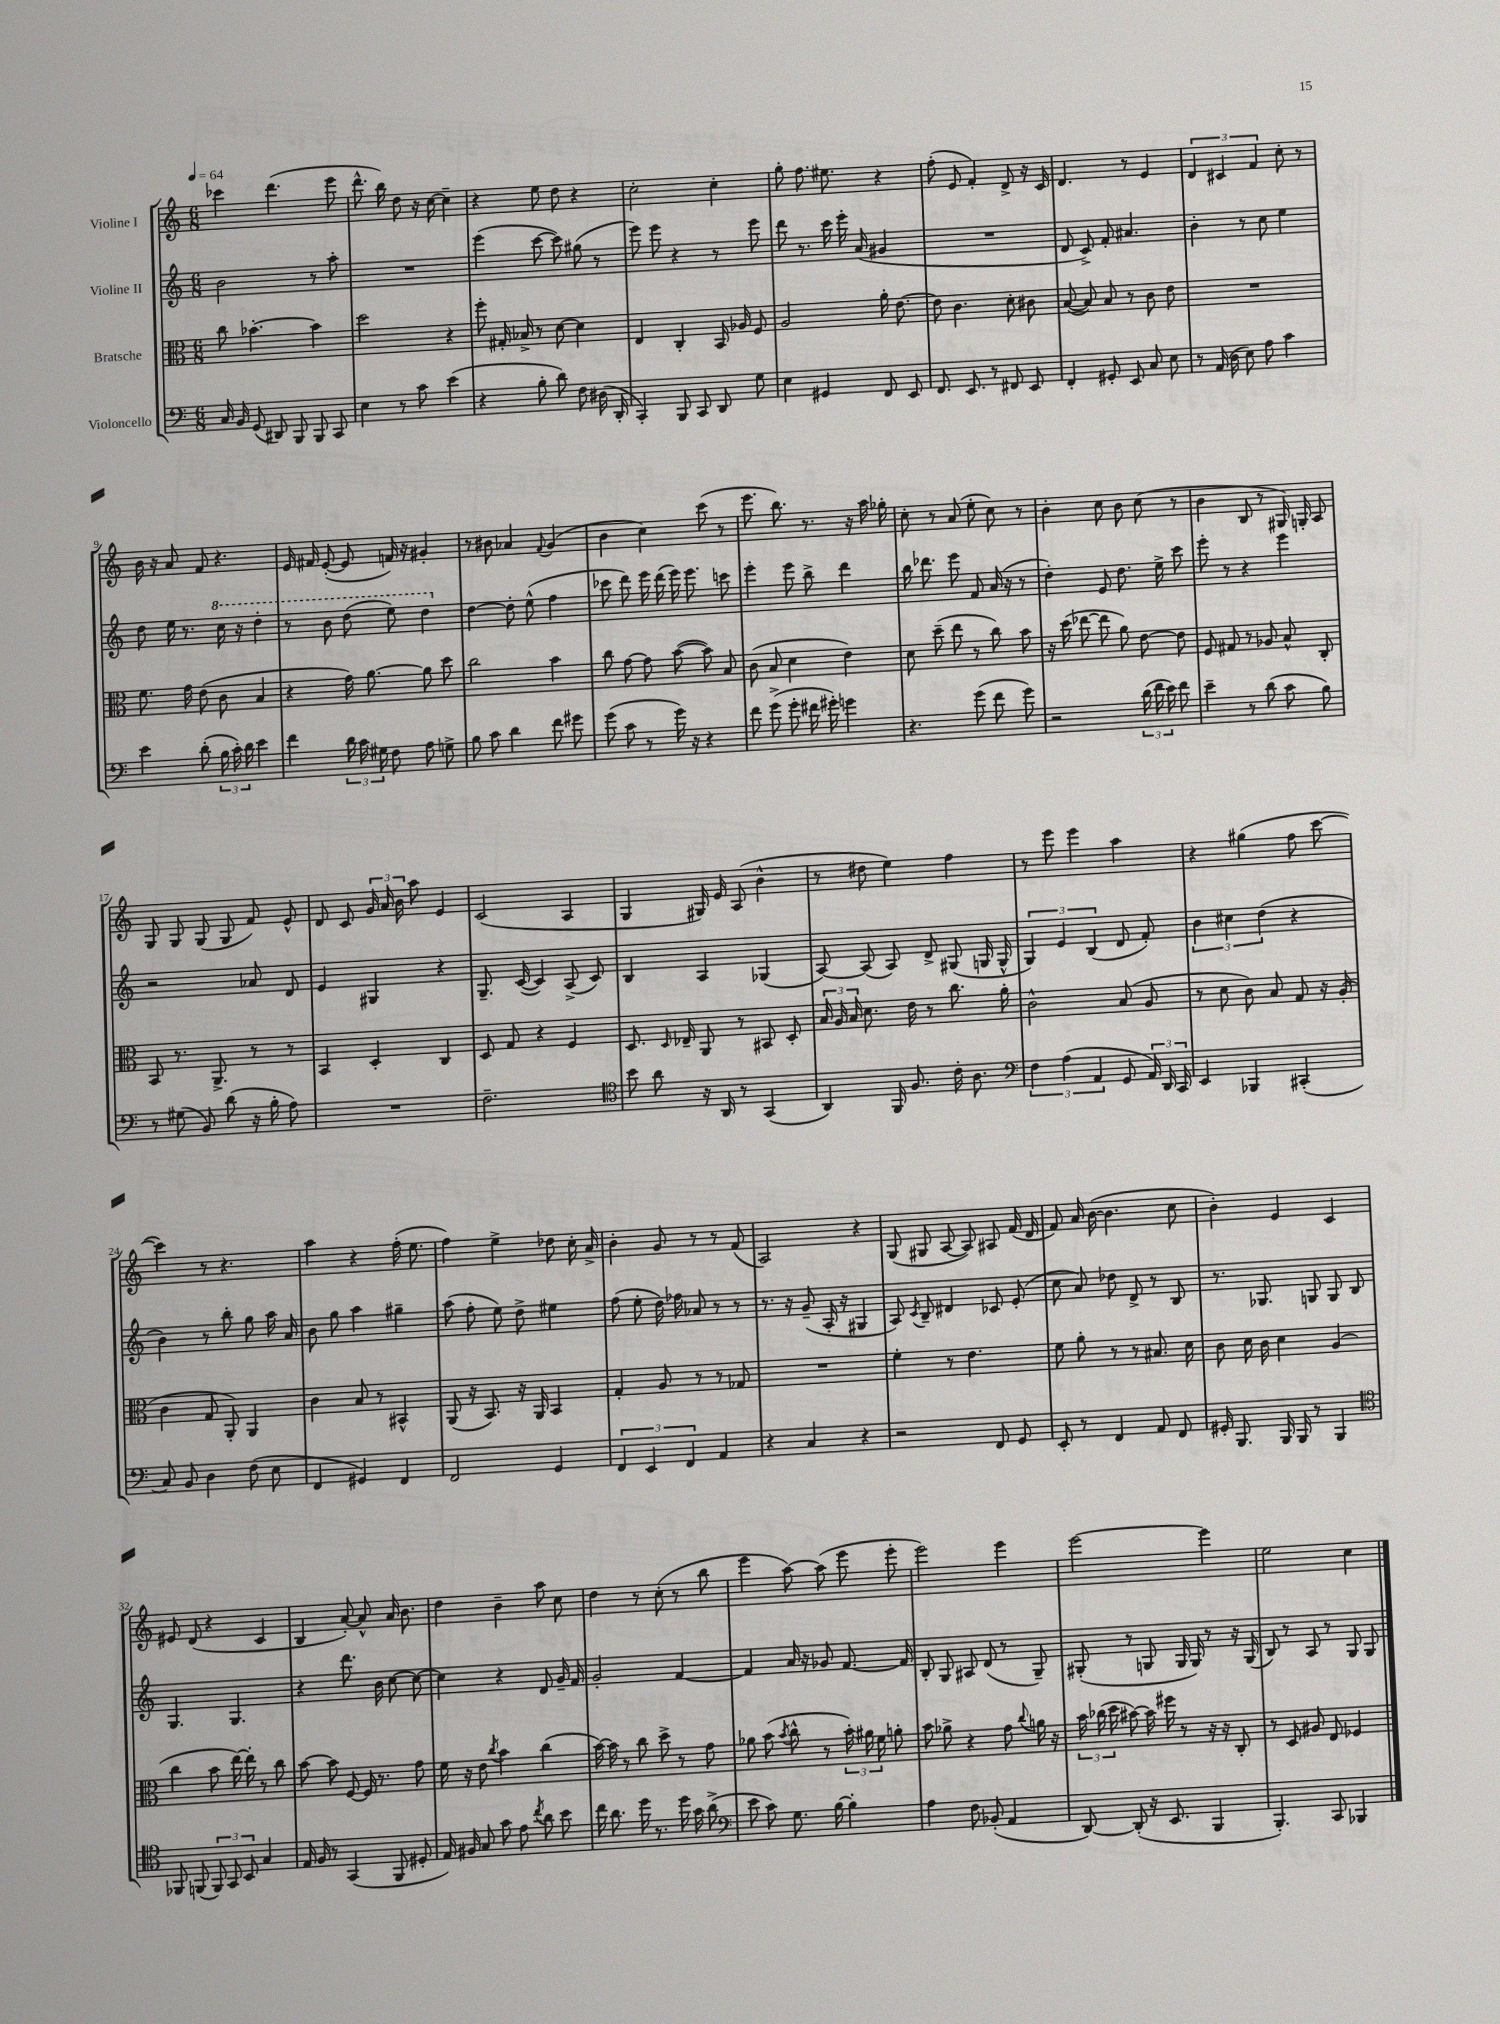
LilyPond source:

<<
\new StaffGroup <<
\new Staff = "s0" \with { instrumentName = "Violine I" } {
    \clef treble \key c \major \numericTimeSignature \time 6/8 \tempo 4 = 64
    \autoBeamOff ces'''4 d'''4.( e'''8 |
    d'''8.-^ b''16) d''8 r16 c''16~ c''4-- |
    r4 e''8 d''8 r4 |
    c''2-. c''4-. |
    g''8-. f''8. eis''8. r4 |
    f''8-.( e'8 f'4-.) d'8-> r16 c'16 |
    d'4. r8 e'4 |
    \tuplet 3/2 { d'4 cis'4 f'4 } c''8-. r8 |
    b'16 r16 a'8 f'8 r4. |
    e'16 fis'16 e'8~-.( e'8 f'16) r16 gis'4-. |
    r8 bis'8 aes'4 \appoggiatura { f'8 } g'4( |
    b'4 c''4) c'''8( r8 |
    e'''8. b''8.) r8. r16 a''16 ges''16-. |
    c''8-. r8 a'8( e''8-. c''8) r8 |
    b'4-. c''8 b'8 c''8( r8 |
    b'4 b8 r8 gis16) g16-. a8 |
    g8 g8 g8( g8 f'8) e'8-^ |
    d'8 c'8 \tuplet 3/2 { g'16 a'16 b'16 } a''8 e'4 |
    c'2( a4 |
    g4 gis16) e'16 a8( b'4-^ |
    r8 dis''8 e''4) f''4 |
    r8 e'''8 e'''4 a''4 |
    r4 gis''4( f''8 c'''8~ |
    c'''4) r8 r4. |
    a''4 r4 f''16-.( e''8. |
    f''4) e''4-> des''8 c''16-. a'16-> |
    b'4-. g'8 r8 r8 f'8( |
    a2) r4 |
    g8( gis8 a8~ a8) ais8 f'16( d'16 |
    f'8) a'16 b'16~( b'4. c''8 |
    b'4-.) e'4 c'4 |
    eis'8 d'8( r4 c'4 |
    b4 a'8~-.) a'8-^ a'16 b'8. |
    d''4 b'4-- a''8 c''8 |
    d''4 r8 c''8-.( r8 b''8 |
    e'''4 a''8~) a''8( e'''8 e'''8-. |
    e'''2) e'''4 |
    e'''2~ e'''4 |
    e''2 c''4 \bar "|." |
}
\new Staff = "s1" \with { instrumentName = "Violine II" } {
    \clef treble \key c \major \numericTimeSignature \time 6/8
    \autoBeamOff b'2 r8 a''8-. |
    R2. |
    e'''4( c'''8~ c'''8) gis''8( r8 |
    e'''8) e'''8 r4 r8 e'''8 |
    d'''8 r8. c'''16 e'''16-. a'16( gis'4 |
    R2. |
    d'8 c'8->) f'8-. ais'4. |
    b'4-. r8 c''8 e''4 |
    d''8 e''16 r8. \ottava #1 c'''16 r16 d'''4-. |
    r8 b''8 d'''8( e'''8) d'''4 \ottava #0 |
    d''4~ d''8-. e''8-^( f''4 |
    ces'''8 d'''8) e'''16 d'''16( e'''16) e'''8. c'''8 |
    e'''4-. e'''8 b''8-> d'''4 |
    b''16 des'''8. e'''8 f'8 a'16( r16 r8 |
    d''4-.) e'8 d''8. e''16-> c'''8 |
    e'''8-. r8 r4 e'''4 |
    r2 aes'8 d'8 |
    e'4 gis4 r4 |
    g8.-- c'16~( c'4) a8->( c'8) |
    b4 a4 ges4( |
    a8~) a8( a8) d'8-> gis8( g16 g16-^ |
    \tuplet 3/2 { g4) e'4 b4( } d'8 f'8-.) |
    \tuplet 3/2 { b'4 cis''4 d''4( } r4 |
    b'4) r8 b''8-. g''8 a''16 a'16 |
    b'8 g''8 a''4 gis''4-- |
    a''8( f''8-. e''8) d''8-> eis''4 |
    f''8( e''8-. d''16) fes''16 aes'8 r8 r8 |
    r8. r16 g'8--( a16-. r16 gis4 |
    a8) \acciaccatura { c'8 } b8-- dis'4 ces'8 e'8-.( |
    c''8 a'8) des''8 d'8-> r8 b8 |
    r8. ges8. g8 g8 b8 |
    g4. g4. |
    r4 d'''8. b'16 c''8~ c''8~ |
    c''4 r4 d'8 g'16-- f'16 |
    g'2-. f'4~ |
    f'4 a'16 r16 ges'8 f'8.~ f'16 |
    b8-. g8 ais8 d'8( r8 g8--) |
    gis8-.( r8 g8 g16 g16) r8 r16 g16( |
    b8) r8 a8 r8 g8 g8 \bar "|." |
}
\new Staff = "s2" \with { instrumentName = "Bratsche" } {
    \clef alto \key c \major \numericTimeSignature \time 6/8
    \autoBeamOff c''8 bes'4.~-. bes'4 |
    d''2 r4 |
    f''8-. gis16-. bes16-> r8 d'8~ d'4 |
    e4 c4-. b,16 aes16 f8 |
    a2 a'16-. e'8.~ |
    e'8 c'4. d'8-. cis'8 |
    b8~( b8) b8 r8 c'8 e'8 |
    R2. |
    f'8. g'16 e'8( c'8 b4 |
    r4 g'16) a'8.~ a'8 d''8 |
    c''2 b'4 |
    c''8 g'8~ g'8 b'8~( b'8) b8 |
    c'8( b8 d'4 e'4) |
    d'8 d''8--( e''8 r8 c''8) b'8 |
    r16 d''16( ees''8~ ees''8 a'8) e'8~ e'8 |
    f8 gis8 r8 aes8 b8-^ c8-. |
    b,8 r8. a,8.-> r8 r8 |
    b,4 d4-. c4 |
    d8 g8 r4 f4 |
    d8. \grace { d16 } ees16-- a,8 r8 bis,8 d8-. |
    \tuplet 3/2 { b16 a16 b16 } d'8. e'16 r8 c''8. a'16-. |
    c'2-^ b8( a8 |
    r8 d'8 c'8) b8 g8 r16 a16-.( |
    c'4 g8 a,8-.) a,4 |
    c'4 b8 r8 bis,4-^ |
    a,8( r16 b,8.) r16 a,16 b,4 |
    g4-. a8 r8 r8 ges8 |
    R2. |
    f'4-. r8 e'4. |
    f'8 a'8-. r8 r8 bis8. d'16 |
    c'8 d'16 c'16 d'4 a4( |
    c''4 b'8 e''16~) e''16-. r8 c''8 |
    b'8~ b'8 f8~ f16 r8. g'8 |
    f'16 r16 e'8 \acciaccatura { c''8 } b'4 c''4( |
    b'16~) b'16 r8 c''8 d''8-> r8 g'8 |
    aes'8 b'8( \acciaccatura { b'8 } c''8-^ r8 \tuplet 3/2 { b'16-.) ais'16 f'16 } a'8-. |
    b'8 aes'8-> r4 g'8 \appoggiatura { c''8 } a'16 r16 |
    \tuplet 3/2 { b'16 ces''16( d''16 } bis'8~) bis'16 fis''16 r8 r16 r16 c8-. |
    r8 d8 ais8 e8 fes4 \bar "|." |
}
\new Staff = "s3" \with { instrumentName = "Violoncello" } {
    \clef bass \key c \major \numericTimeSignature \time 6/8
    \autoBeamOff c16 b,16 g,8( dis,8) b,,8 b,,8 c,8 |
    e4 r8 c'8 e'4( |
    r4 b8-. d'8) f8 dis16( d,16-. |
    c,4-.) b,,8 c,8 d,8 g8 |
    e4 gis,4 f,8 e,8 |
    f,8. e,8. r8 fis,8 e,8 |
    f,4-. gis,8-. e,8 c8 e8 |
    r8 a,16( d16 e8) a8 c'4 |
    e'4 d'8-.( \tuplet 3/2 { b16 c'16-.) d'16 } e'4 |
    f'4 \tuplet 3/2 { d'16 c'16 gis16 } f8 a8 g8-> |
    b8 c'8 d'4 f'8 gis'8 |
    g'8( c'8 r8 g'16) r16 r4 |
    f'8 g'8->( g'8-. fis'16 gis'16-.) g'4 |
    r4. g'8( f'8 g'8) |
    r2 \tuplet 3/2 { d'16( f'16 e'16) } f'8 |
    e'4-- r8 d'8( c'8 b8) |
    r8 gis8( b,8) d'8( r16 b16-. a8) |
    R2. |
    f2.-- |
    \clef tenor b'8 a'8 r16 a,16 r8 g,4( |
    a,4) f,16 f8. c'16-. a8. |
    \clef bass \tuplet 3/2 { f4 a4( a,4 } g,8 \tuplet 3/2 { a,16) d,16 c,16 } |
    e,4 bes,,4 cis,4-.( |
    c8) b,8 d4 f8( e8 |
    f,4 gis,4) f,4 |
    f,2 g,4 |
    \tuplet 3/2 { f,4 e,4 f,4 } a,4 |
    r4 c4 r4 |
    r2 f,8 g,8 |
    e,8-. r8 f,4 a,8 f,8 |
    gis,16-. b,,8. b,,16 b,,16 r8 b,,4 |
    \clef tenor fes,8 f,8( \tuplet 3/2 { f,8) g,8 b,8 } g4 |
    e16 f16 r8 g,4( f,8 dis8-. |
    e16) fis16 g8 g'8 e'8 \acciaccatura { c''8 } a'8 b'8 |
    c''16 a'8. d''16 r8. d''16 g'16 a'8->( |
    \clef bass e'8 c'8) g8. b16~ b4-. |
    a4 f8 bes,8-.( a,4 |
    d,8~) d,8-.( r16 e,8. b,,4 |
    b,,4.-.) c,8 bes,,4 \bar "|." |
}
>>
>>
